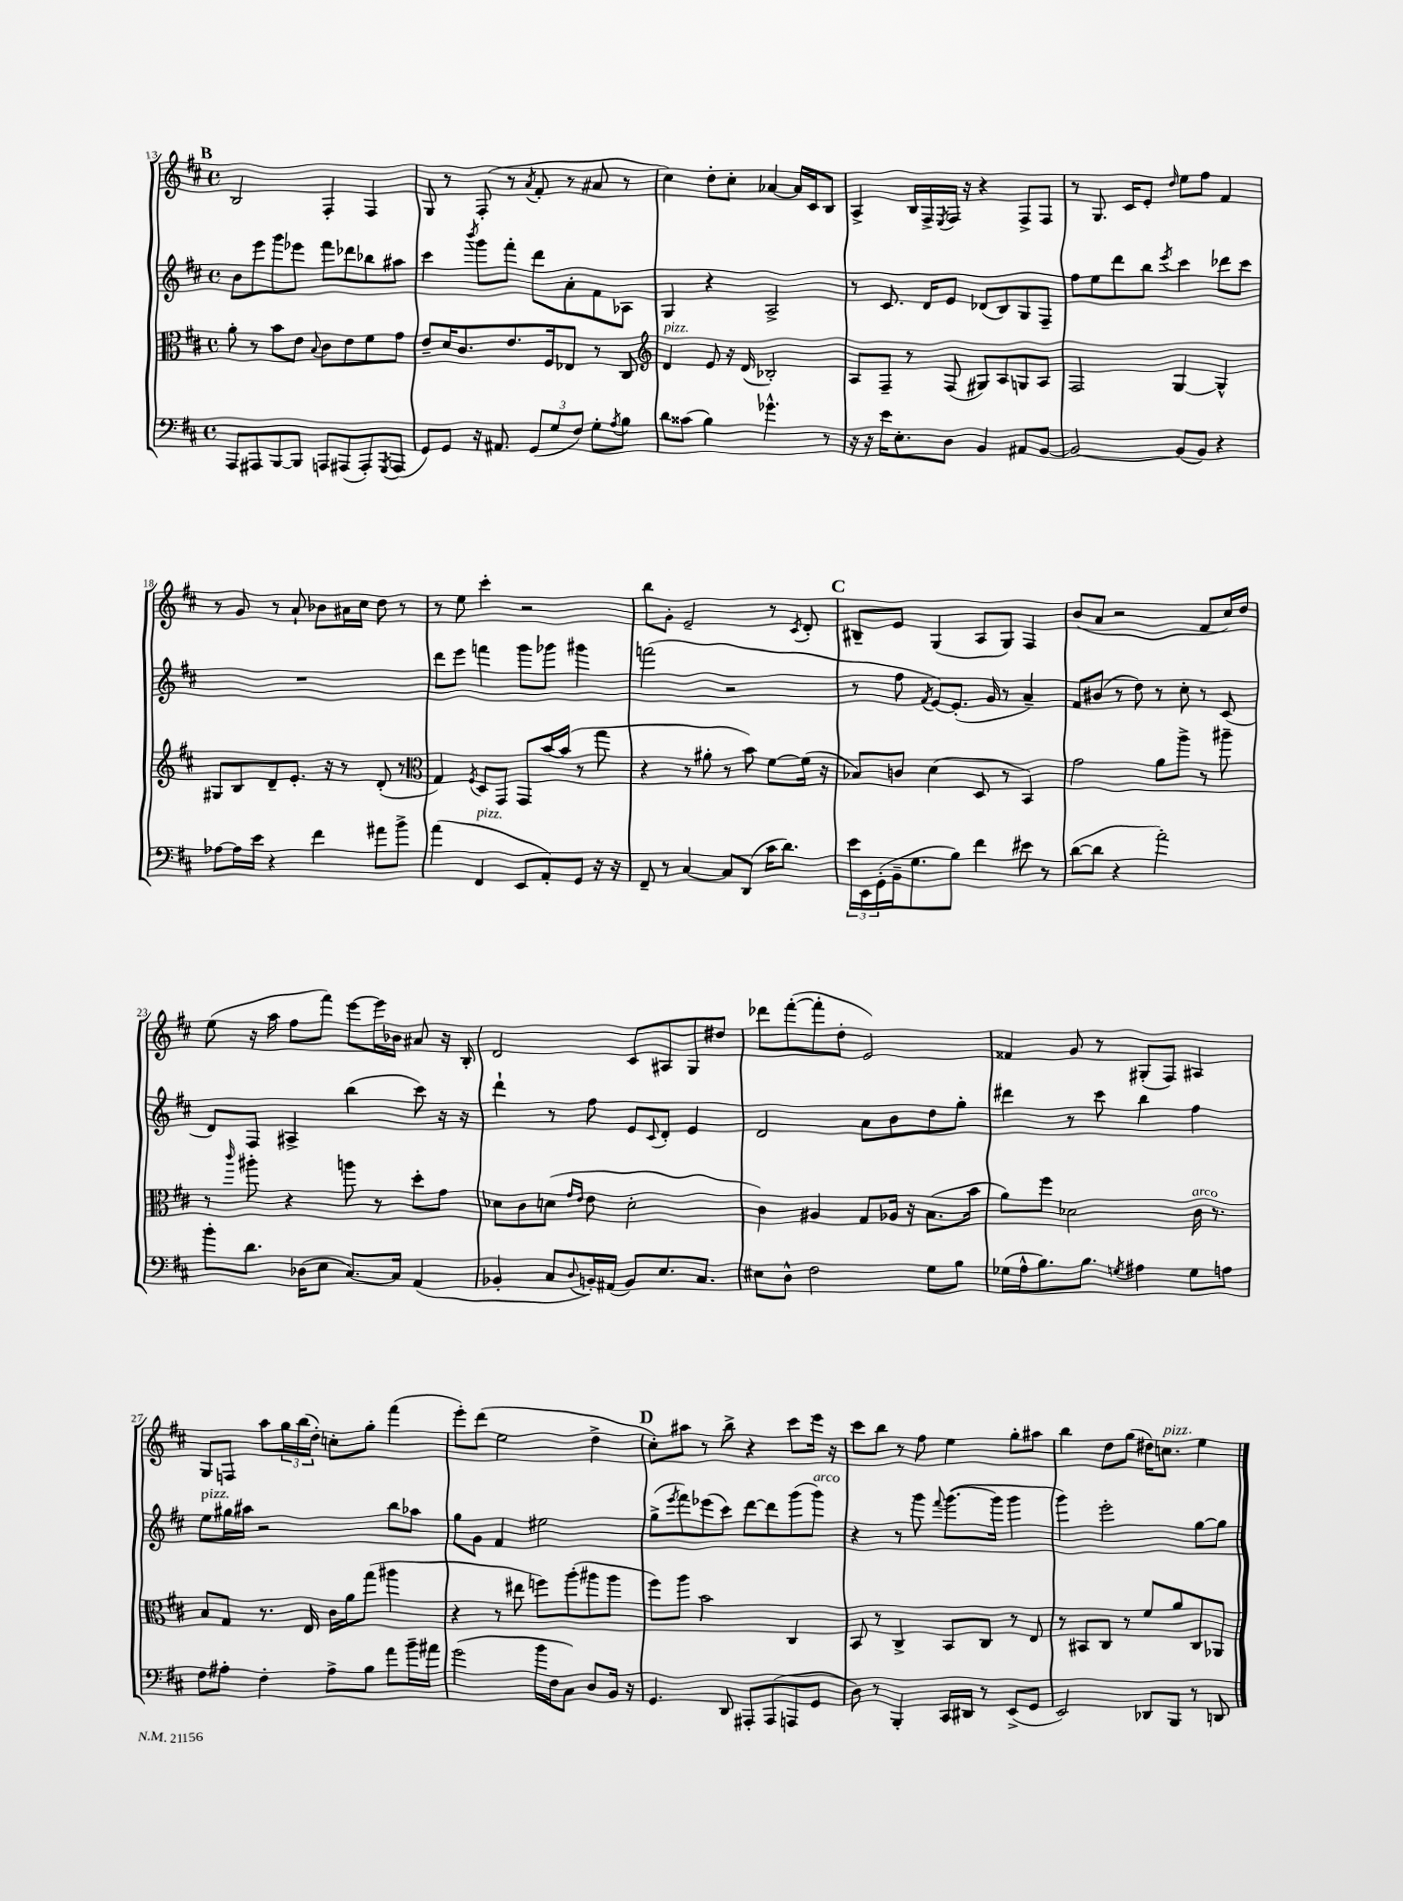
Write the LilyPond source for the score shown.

<<
\new StaffGroup <<
\new Staff = "s0" {
    \clef treble \key d \major \defaultTimeSignature \time 4/4
    \mark \markup { \bold "B" } b2 fis4-. fis4 |
    g8 r8 fis8-.( r8 \acciaccatura { a'8 } fis'8-. r8 ais'8 r8 |
    cis''4) d''8-. cis''8-. aes'4~ aes'16 cis'16 b8 |
    a4-> b16 fis16-> \acciaccatura { e8 } fis16 r16 r4 fis8-> fis8 |
    r8 g8. cis'16 e'8-. \grace { d''16 } e''8 fis''8 fis'4 |
    r8 g'8 r8 a'8-! bes'8 ais'16 cis''16 d''8 r8 |
    r8 e''8 cis'''4-. r2 |
    b''8 g'8-. e'2-- r8 \acciaccatura { cis'8 } d'8-. |
    \mark \markup { \bold "C" } bis8-- e'8 g4( a8 g8) fis4 |
    b'8( a'8 r2 fis'8 cis''16) d''16 |
    e''8( r16 a''16 fis''8 fis'''8) e'''8~ e'''16 bes'16 ais'8 r16 b16-. |
    d'2 cis'8 ais8 g8 dis''8 |
    des'''8 fis'''8~-.( fis'''8-. d''8-. e'2) |
    fisis'4 g'8 r8 gis8-.( fis8) ais4 |
    g8 f8 a''8 \tuplet 3/2 { g''16 b''16( d''16-.) } c''8-. g''8-. fis'''4( |
    e'''8-.) d'''8( e''2 d''4-> |
    \mark \markup { \bold "D" } cis''8-.) ais''8 r8 b''8-> r4 cis'''8 e'''16 r16 |
    cis'''8 b''8 r8 fis''8 e''4 g''8-. ais''8 |
    b''4 d''8 g''8( dis''16) c''8.^\markup { \italic "pizz." } e''4 \bar "|." |
}
\new Staff = "s1" {
    \clef treble \key d \major \defaultTimeSignature \time 4/4
    \mark \markup { \bold "B" } b'8 e'''8 g'''8 ees'''8 fis'''8 des'''8 bes''8 ais''8 |
    cis'''4 \acciaccatura { b'''8 } g'''8 fis'''8-. d'''8 a'8-. fis'8 aes8 |
    g4 r4 a2-> |
    r8 cis'8. d'16 e'8 des'8( b8) g8 fis8-- |
    fis''8 e''8 d'''8 b''8 \acciaccatura { e'''8 } cis'''4 des'''8 cis'''8 |
    R1 |
    d'''8 e'''8 f'''4 g'''8 ges'''8 gis'''4 |
    f'''2( r2 |
    \mark \markup { \bold "C" } r8 fis''8 \acciaccatura { fis'8 } e'8~) e'8.-.( g'16 r8 a'4--) |
    fis'8 bis'8( r8 d''8) r8 cis''8-. r8 cis'8( |
    d'8) fis8 ais4-> b''4( cis'''8) r16 r16 |
    d'''4-! r8 fis''8 e'8 \appoggiatura { cis'8 } d'8-. e'4 |
    d'2 a'8 b'8 d''8 g''8-. |
    dis'''4 r8 cis'''8 b''4 fis''4 |
    e''8^\markup { \italic "pizz." } gis''16 ais''16 r2 b''8 aes''8 |
    g''8 g'8 fis'4 eis''2 |
    \mark \markup { \bold "D" } g''8->( \acciaccatura { e'''8 } fis'''8) ees'''8( cis'''8) d'''8~ d'''8 g'''8( g'''8^\markup { \italic "arco" }) |
    r4 r8 g'''8 \appoggiatura { fis'''8 } g'''8.~( g'''16 g'''4 |
    g'''4) e'''2-. g''8~ g''8 \bar "|." |
}
\new Staff = "s2" {
    \clef alto \key d \major \defaultTimeSignature \time 4/4
    \mark \markup { \bold "B" } a'8-. r8 b'8 e'8 \appoggiatura { b8 } cis'8 e'8 fis'8 g'8 |
    e'8-- d'16 cis'8. e'8. fis16 ees8 r8 cis8 |
    \clef treble d'4^\markup { \italic "pizz." } e'8 r16 d'16( bes2-.) |
    a8 fis8-- r8 fis8( gis8) a8 g8 a8 |
    fis2 g4~ g4-^ |
    gis8 b8 d'8-- e'8.-. r16 r8 d'8-.( r8 |
    \clef alto g4) \acciaccatura { fis8 } d8 g,8 g,8 b'16~ b'16( r8 g''8 |
    r4 r8 ais'8-. r8 b'8) fis'8~ fis'16( r16 |
    \mark \markup { \bold "C" } bes8) c'8 d'4( d8 r8 b,4) |
    g'2 a'8 a''8-> r8 ais''8-- |
    r8 \grace { cis'''16 } ais''8-. r4 a''8 r8 d''8-. g'8 |
    des'8 cis'8 d'8( \grace { g'16 e'16 } e'8 d'2-. |
    cis'4) ais4 g8 aes16 r16 b8.( b'16 |
    a'8) fis''8 des'2 cis'16^\markup { \italic "arco" } r8. |
    b8 g8 r8. e16 cis'16 a'16 g''8( ais''4 |
    r4 r8 eis''8 f''8) a''8-.( ais''8 ais''8 |
    \mark \markup { \bold "D" } fis''8) a''8 b'2 cis4 |
    b,8 r8 cis4-> b,8 cis8 r8 e8 |
    r8 bis,8 cis8 r8 fis'8 a'8 cis8 aes,8 \bar "|." |
}
\new Staff = "s3" {
    \clef bass \key d \major \defaultTimeSignature \time 4/4
    \mark \markup { \bold "B" } a,,8 ais,,8 b,,8~ b,,8 a,,8 ais,,8( ais,,8-.) \acciaccatura { g,,8 } ais,,8( |
    g,8) g,8 r16 ais,8. \tuplet 3/2 { g,8( g8 fis8) } g8-. \acciaccatura { a8 } b8 |
    d'8 cisis'8( b4) ges'4.-^ r8 |
    r16 r16 e'16 e8.-. d8 b,4 ais,8 b,8~ |
    b,2~ b,8( b,8) r4 |
    aes8~ aes16 e'16 r4 fis'4 ais'8 b'8-> |
    a'4( fis,4^\markup { \italic "pizz." } e,8 a,8-.) g,8 r16 r16 |
    fis,8-- r8 cis4~ cis8 d,8( cis'16 d'8.) |
    \mark \markup { \bold "C" } \tuplet 3/2 { e'16 e,16 g,16-.( } b,16-- g8. b8) fis'4 eis'8 r8 |
    d'8~( d'8 r4 a'2-.) |
    b'8-. d'8. des16( e8 cis8.~) cis16 a,4( |
    bes,4-. cis8 \appoggiatura { d8 } b,16-.) ais,16( b,8) e8. cis8. |
    eis8 d8-^ fis2 g8 b8 |
    ges16( a16-^ b8.) b8. \acciaccatura { g8 } ais4 g8 a8 |
    fis8 ais8-. fis4-. ais8-> b8 a'8 b'16-- ais'16 |
    g'2( b'16 fis16 cis8) d8 b,16 r16 |
    \mark \markup { \bold "D" } g,4. d,8 ais,,8-. ais,,8( a,,8 g,8 |
    d8) r8 b,,4-. cis,16 dis,16 r8 e,8->( g,8 |
    e,2) des,8 b,,8 r8 d,8 \bar "|." |
}
>>
>>
\layout { \context { \Score currentBarNumber = #13 } }
